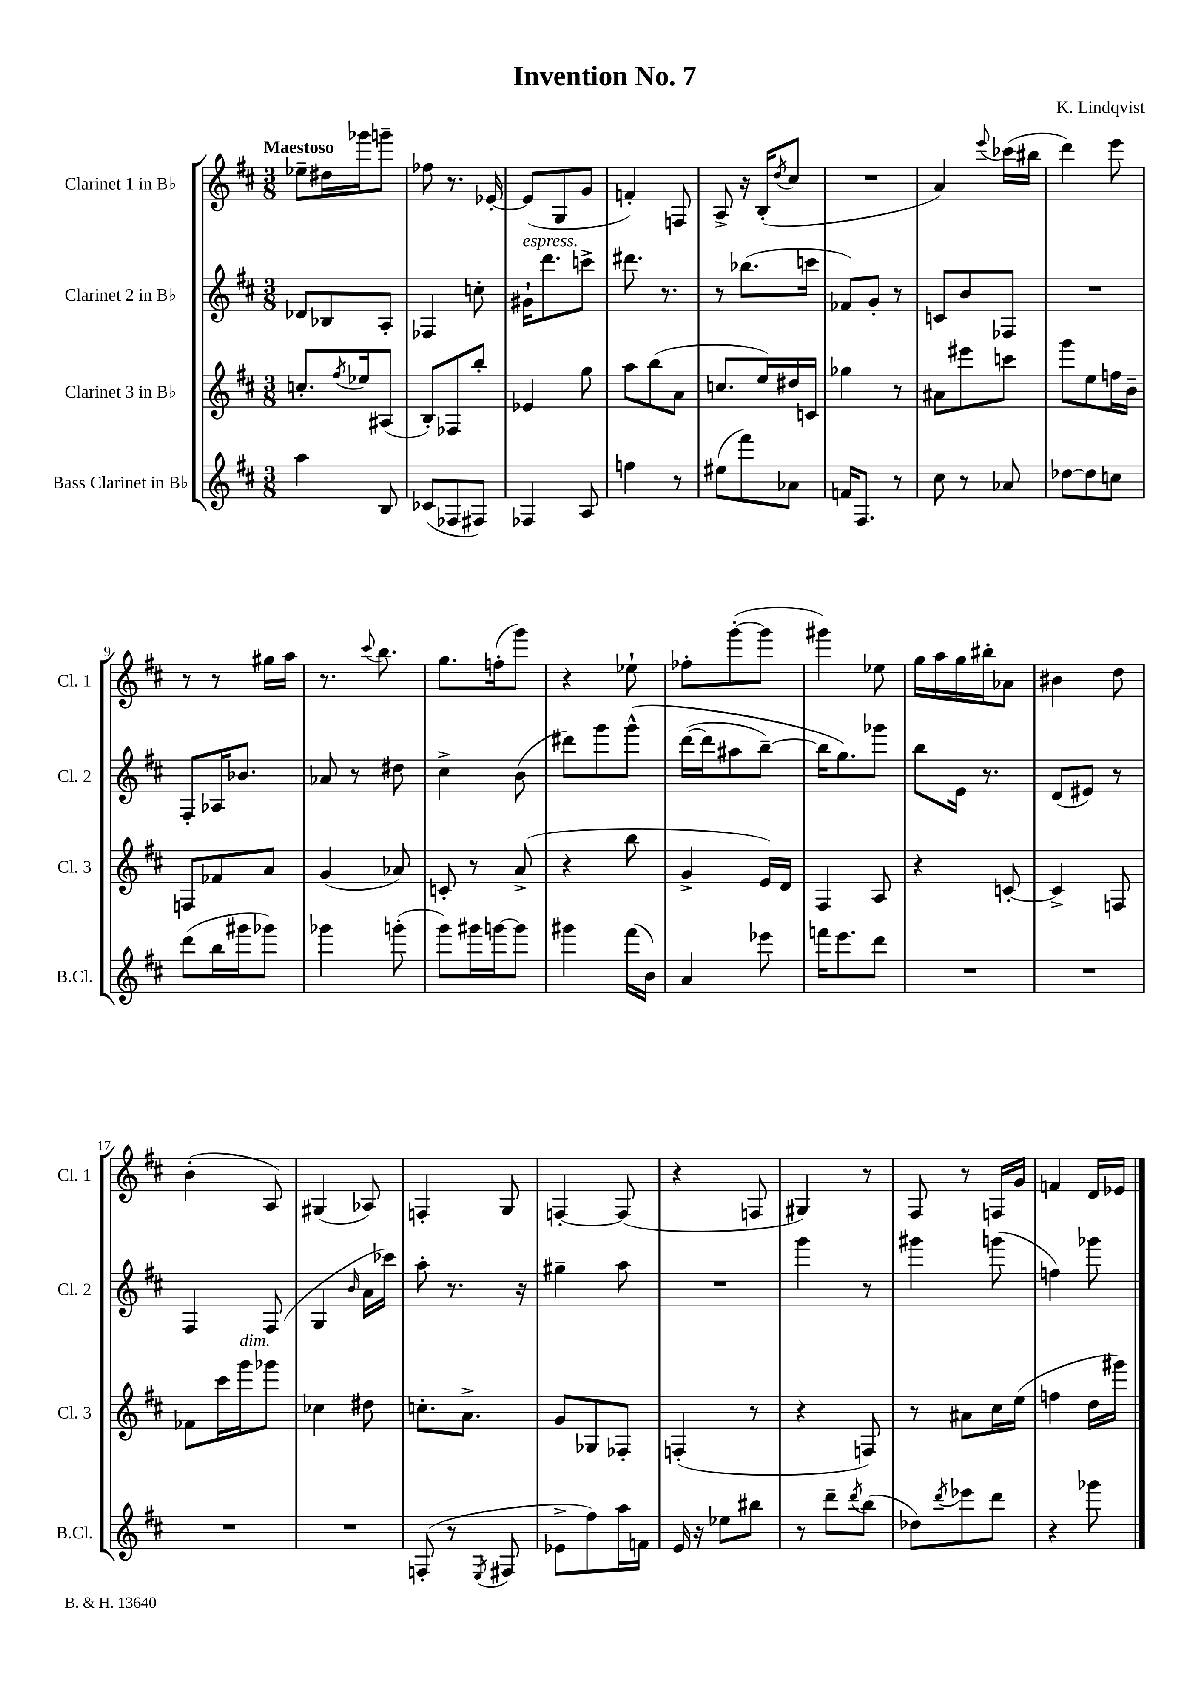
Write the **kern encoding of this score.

**kern	**kern	**kern	**kern
*part4	*part3	*part2	*part1
*staff4	*staff3	*staff2	*staff1
*I"Bass Clarinet in B♭	*I"Clarinet 3 in B♭	*I"Clarinet 2 in B♭	*I"Clarinet 1 in B♭
*I'B.Cl.	*I'Cl. 3	*I'Cl. 2	*I'Cl. 1
*clefG2	*clefG2	*clefG2	*clefG2
*k[f#c#]	*k[f#c#]	*k[f#c#]	*k[f#c#]
*M3/8	*M3/8	*M3/8	*M3/8
=1	=1	=1	=1
!	!	!	!LO:TX:a:B:t=Maestoso
4aa\	8.ccn'/L	8d-X/L	8ee-X~\L
.	.	8B-X/	16dd#X\L
.	8qff#/	.	.
.	16ee-X/k	.	16ggg-X\J
8B/	(8A#X/J	8A'/J	8gggn~\J
=2	=2	=2	=2
(8c-X/L	8B'/L)	4F-X/	8ff-X\
8F-X/	8F-X/	.	8.r
8F#X/J)	8bb'/J	8ccn'\	.
.	.	.	[16e-X'/
=3	=3	=3	=3
!	!	!LO:TX:a:i:t=espress.	!
4F-X/	4e-X/	16g#X`\KL	(8e-/L]
.	.	8.ddd\	.
.	.	.	8G/
8A/	8gg\	8cccn^\J	8g/J
=4	=4	=4	=4
4ffn\	8aa\L	8.ddd#X\	4fn'/)
.	(8bb\	.	.
.	.	8.r	.
8r	8a\J	.	8Fn/
=5	=5	=5	=5
(8ee#X\L	8.ccn/L	8r	8A^/
8fff#\)	.	(8.bb-X\L	16r
.	16ee/L)	.	(16B'/KL
.	.	.	8qdd/
8a-X\J	16dd#X/	.	8cc#/J
.	16cn/JJ	16cccn\Jk	.
=6	=6	=6	=6
16fn/KL	4gg-X\	8f-X/L)	4.r
8.F#/J	.	.	.
.	.	8g'/J	.
8r	8r	8r	.
=7	=7	=7	=7
8cc#\	8a#X\L	8cn/L	4a/)
8r	8eee#X\	8b/	.
.	.	.	8qqeee/
8a-X/	8cccn\J	8F-X/J	(16ccc-X\LL
.	.	.	16bb#X\JJ
=8	=8	=8	=8
[8dd-X\L	8ggg\L	4.r	4ddd\)
8dd-\]	8ee\	.	.
8ccn\J	16ffn\L	.	8eee\
.	16b~\JJ	.	.
!!LO:LB:g=z
=9	=9	=9	=9
(8ddd\L	8Fn/L	8F#'/L	8r
16bb\L	8f-X/	16A-X/K	8r
16ggg#X\J	.	8.b-X/J	.
8ggg-X\J)	8a/J	.	16gg#X\LL
.	.	.	16aa\JJ
=10	=10	=10	=10
4ggg-X\	(4g/	8a-X/	8.r
.	.	8r	.
.	.	.	8qqccc#/
.	.	.	8.bb\
(8gggn'\	8a-X/)	8dd#X\	.
=11	=11	=11	=11
8ggg\L)	8cn'/	4cc#^\	8.gg\L
16ggg#X\L	8r	.	.
[16gggn\J	.	.	(16ffn'\k
8ggg\J]	(8a^/	(8b\	8ggg\J)
=12	=12	=12	=12
4ggg#X\	4r	8ddd#X\L)	4r
.	.	8ggg\	.
(16fff#\LL	8bb\	(8ggg^^\J	8ee-X`\
16b\JJ)	.	.	.
=13	=13	=13	=13
4a/	4g^/	([16ddd\LL	8ff-X'\L
.	.	16ddd\J]	.
.	.	8aa#X\	([8ggg'\
8eee-X\	16e/LL)	[8bb~\J)	8ggg\J]
.	16d/JJ	.	.
=14	=14	=14	=14
16fffn\KL	4F#/	16bb\KL]	4ggg#X\)
8.eee\	.	8.gg\)	.
8ddd\J	8A/	8ggg-X\J	8ee-X\
=15	=15	=15	=15
4.r	4r	8bb\L	16gg\LL
.	.	.	16aa\
.	.	16e\Jk	16gg\
.	.	8.r	16bb#X'\J
.	[8cn'/	.	8a-X\J
=16	=16	=16	=16
4.r	4c^/]	(8d/L	4b#X\
.	.	8e#X/J)	.
.	8Fn/	8r	8dd\
!!LO:LB:g=z
=17	=17	=17	=17
4.r	8f-X\L	4F#/	(4b'\
.	16ccc#\L	.	.
!	!LO:TX:a:i:t=dim.	!	!
.	16ggg\J	.	.
.	8ggg-X\J	(8F#/	8A/)
=18	=18	=18	=18
4.r	4cc-X\	4G/	(4G#X/
.	.	16qqb/	.
.	8dd#X\	16a\LL	8A-X/)
.	.	16ccc-X\JJ)	.
=19	=19	=19	=19
(8Fn'/	8.ccn'\L	8aa'\	4Fn'/
8r	.	8.r	.
.	8.a^\J	.	.
8qE/	.	.	.
8F#X/	.	.	8G/
.	.	16r	.
=20	=20	=20	=20
8e-X^\L	8g/L	4gg#X~\	[4Fn'/
8ff#\)	8G-X/	.	.
16aa\L	8F-X'/J	8aa\	(8F/]
16fn\JJ	.	.	.
=21	=21	=21	=21
16e/	(4Fn'/	4.r	4r
16r	.	.	.
8ee-X\L	.	.	.
8bb#X\J	8r	.	8Fn/
=22	=22	=22	=22
8r	4r	4ggg\	4G#X/)
8ddd~\L	.	.	.
8qddd/	.	.	.
(8bb\J	8Fn/)	8r	8r
=23	=23	=23	=23
8dd-X\L)	8r	4ggg#X\	8F#/
8qddd/	.	.	.
8eee-X\	8a#X\L	.	8r
8ddd\J	16cc#\L	(8gggn\	16Fn/LL
.	(16ee\JJ	.	16g/JJ
=24	=24	=24	=24
4r	4ffn\	4ffn\)	4fn/
8ggg-X\	16dd\LL	8ggg-X\	16d/LL
.	16ggg#X\JJ)	.	16e-X/JJ
==	==	==	==
*-	*-	*-	*-
